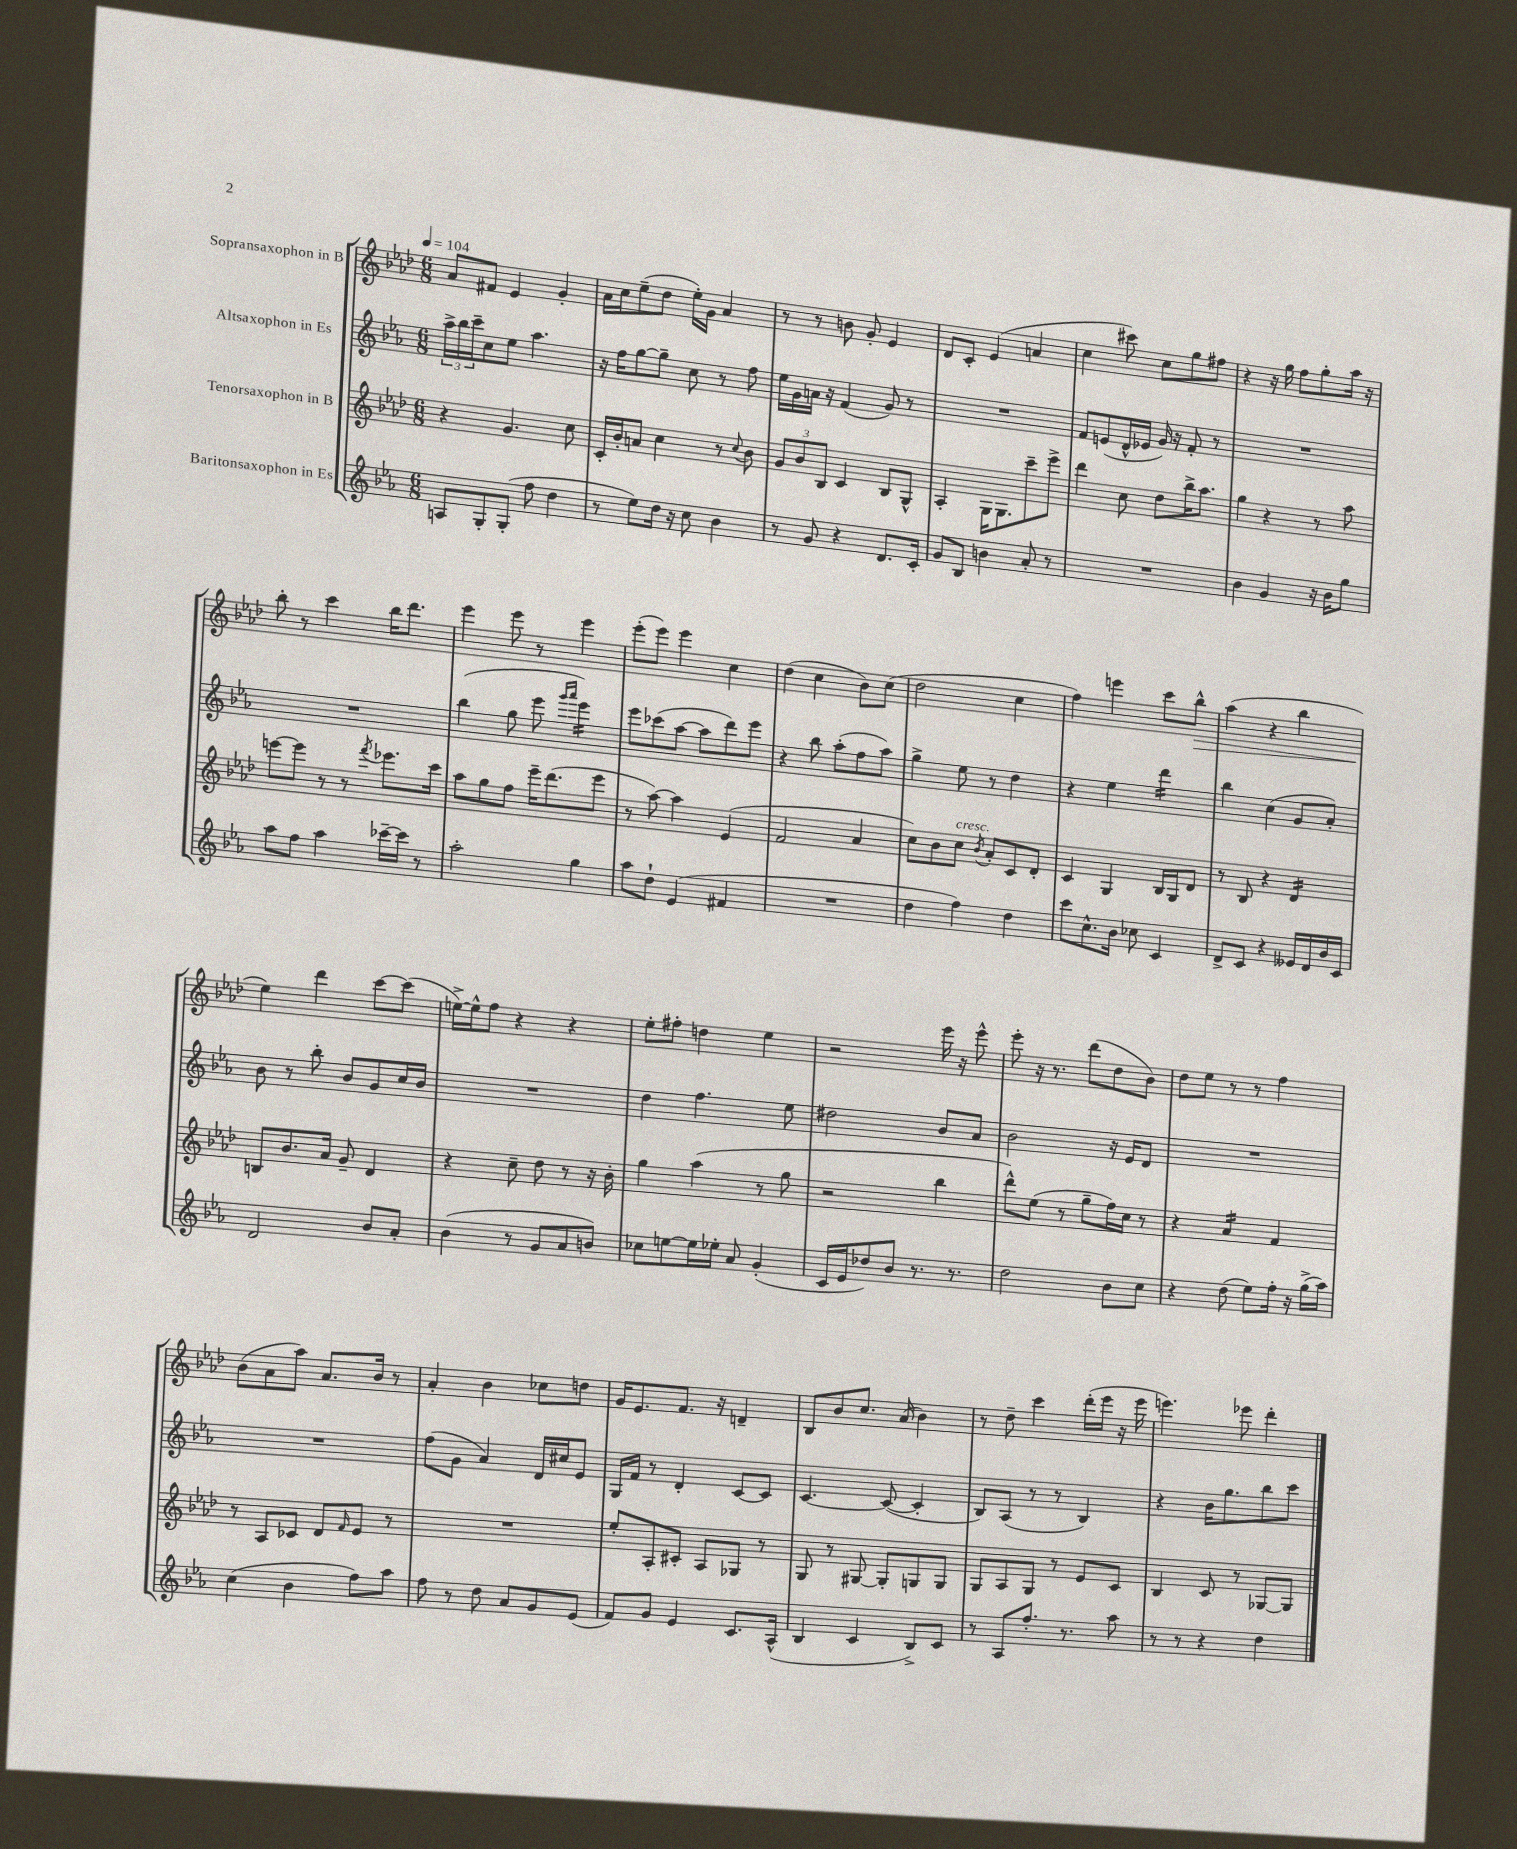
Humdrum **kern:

**kern	**kern	**kern	**kern
*staff4	*staff3	*staff2	*staff1
*clefG2	*clefG2	*clefG2	*clefG2
*k[b-e-a-]	*k[b-e-a-d-]	*k[b-e-a-]	*k[b-e-a-d-]
*M6/8	*M6/8	*M6/8	*M6/8
*MM104	*MM104	*MM104	*MM104
8A	4r	24aa-^	8a-
.	.	24bb-	.
.	.	24ccc~	.
8G'	.	8cc	8f#
(8G'	4.g	8ee-	4e-
8ff	.	4.aa-	.
4dd	.	.	4g'
.	8cc	.	.
=	=	=	=
8r	16c'	16r	16a-
.	16b-'	16ff	16cc
8ee-)	8a	[8gg	(8ee-~
16dd	4cc	8gg~]	8dd-
16r	.	.	.
8cc	.	8cc	16ee-')
.	.	.	16g
4b-	8r	8r	4a-
.	8qqcc	.	.
.	8b-	8ff	.
=	=	=	=
8r	12g	16ee-	8r
.	.	16g	.
.	12b-	.	.
8g	.	16a	8r
.	12B-	.	.
.	.	16r	.
4r	4c	(4f	8b
.	.	.	8g'
8.d	8B-	8g)	4e-
.	8G^^	8r	.
16c'	.	.	.
=	=	=	=
8g	4A-'	2.r	8d-
8B-	.	.	8c'
4b	16G	.	(4e-
.	8.G	.	.
8a-'	8ccc~	.	4a
8r	8eee-^	.	.
=	=	=	=
2.r	4ddd-	8f	4cc
.	.	(8e	.
.	8cc	16d^^	8ccc#)
.	.	16e-	.
.	8dd-	16g)	8cc
.	.	16r	.
.	16bb-^	8f'	8gg
.	8.aa-	.	.
.	.	8r	8ff#
=	=	=	=
4b-	4gg	2.r	4r
4g	4r	.	16r
.	.	.	16gg
.	.	.	8ff
16r	8r	.	8gg'
16b-	.	.	.
8gg	8aa-	.	16aa-
.	.	.	16r
=	=	=	=
8aa-	[8eee	2.r	8bb-'
8ff	8eee]	.	8r
4aa-	8r	.	4ccc
.	8r	.	.
.	8qfff	.	.
[16ccc-~	8.eee-	.	16bb-
16ccc-]	.	.	8.ddd-
8r	.	.	.
.	16ccc	.	.
=	=	=	=
2aa-'	8aa-	(4bb-	4eee-
.	8gg	.	.
.	8ff	8gg	8eee-
.	16eee-~	8eee-	8r
.	(8.ddd-	.	.
.	.	16qqggg	.
.	.	16qqaaa-	.
4gg	.	4eee-)	4eee-
.	8eee-	.	.
=	=	=	=
8aa-	8r	8eee-	(8eee-'
8dd`	[8aa-)	(8ccc-	8eee-)
(4e-	4aa-]	[8aa-	4eee-
.	.	8aa-]	.
4f#	(4e-	8ddd)	4cc
.	.	8eee-	.
=	=	=	=
2.r	2f	4r	(4dd-
.	.	8bb-	4cc
.	.	(8aa-'	.
.	4a-	8ff	8b-)
.	.	8aa-)	(8cc
=	=	=	=
4dd	8cc)	4gg^	2dd-
.	8b-	.	.
4ff)	8cc	8ee-	.
.	8qb-	.	.
.	8a-'	8r	.
4dd	8c	4dd	4cc
.	8d-'	.	.
=	=	=	=
8ccc	4c	4r	4ff)
8.cc^^	.	.	.
.	4G	4ee-	4eee
16b-	.	.	.
8cc-	.	.	.
4c	16B-	4ddd	8ccc
.	16G	.	.
.	8d-	.	8bb-^^
=	=	=	=
8d^	8r	4bb-	(4aa-
8c	8B-	.	.
4r	4r	(4cc	4r
16e--	4d-	8g	4bb-
16d	.	.	.
16b-	.	8a-')	.
16c	.	.	.
=	=	=	=
2d	8B	8b-	4ee-)
.	8.b-	8r	.
.	.	8bb-'	4ddd-
.	16a-	.	.
.	8g~	8b-	.
8b-	4d-	8g	[8ccc
8a-'	.	16cc	(8ccc]
.	.	16b-	.
=	=	=	=
(4b-	4r	2.r	[16ee^)
.	.	.	16ee^^]
.	.	.	8ff
8r	8cc~	.	4r
8g	8dd-	.	.
8a-	8r	.	4r
8b)	16r	.	.
.	16b-'	.	.
=	=	=	=
8cc-	4gg	4dd	8ee-'
[8ee	.	.	8ff#'
16ee]	(4aa-	4.ff	4dd
16ee-'	.	.	.
8a-	.	.	.
(4g'	8r	.	4ee-
.	8gg	8ee-	.
=	=	=	=
16c	2r	2dd#	2r
16e-	.	.	.
8dd-)	.	.	.
8b-	.	.	.
8.r	.	.	.
.	4bb-	8b-	16eee-
8.r	.	.	16r
.	.	8a-	8eee-^^
=	=	=	=
2dd	8ddd-^^)	2b-	8eee-'
.	(8ee-	.	16r
.	.	.	8.r
.	8r	.	.
.	8gg~	.	(8ddd-
8b-	16ff)	16r	8dd-
.	16cc	16e-	.
8cc	8r	8d	8b-)
=	=	=	=
4r	4r	2.r	8dd-
.	.	.	8ee-
(8dd	4a-	.	8r
8ee-)	.	.	8r
16ff'	4f	.	4ff
16r	.	.	.
(16gg^	.	.	.
16aa-)	.	.	.
=	=	=	=
(4cc	8r	2.r	(8b-
.	8A-	.	8a-
4b-	8c-	.	8aa-)
.	8d-	.	8.a-
.	16qqf	.	.
8ff)	8e-	.	.
.	.	.	16b-
8aa-	8r	.	8r
=	=	=	=
8ff	2.r	(8ff	4a-'
8r	.	8g	.
8dd	.	4a-)	4b-
8a-	.	.	.
8g	.	16d	8cc-
.	.	16cc#	.
(8e-	.	8e-	8dd
=	=	=	=
8f)	8ee-'	16G	16g
.	.	16f	8.e-
8g	8A-'	8r	.
4e-	8c#'	4d'	8.f
.	8A-	.	.
.	.	.	16r
8.c	8G-	[8c	4d~
.	8r	8c]	.
(16A-^^	.	.	.
=	=	=	=
4B-	8G	[4.c	8B-
.	8r	.	8b-
4c	[8G#	.	8.cc
.	8G#']	(8c_	.
.	.	.	(16a-
8B-^)	8G	4c']	4b-)
8c	8G	.	.
=	=	=	=
8r	8G	8B-)	8r
8A-	8A-	(8A-	8dd-~
8.ff'	8G	8r	4ccc
.	8r	8r	.
8.r	.	.	.
.	8e-	4B-)	(16ddd-'
.	.	.	16eee-
8aa-	8c	.	16r
.	.	.	16eee-
=	=	=	=
8r	4B-	4r	4.eee)
8r	.	.	.
4r	8c	16b-	.
.	.	8.gg	.
.	8r	.	8eee-
4dd	[8G-	8bb-	4ddd-'
.	8G-]	8ccc	.
==	==	==	==
*-	*-	*-	*-
